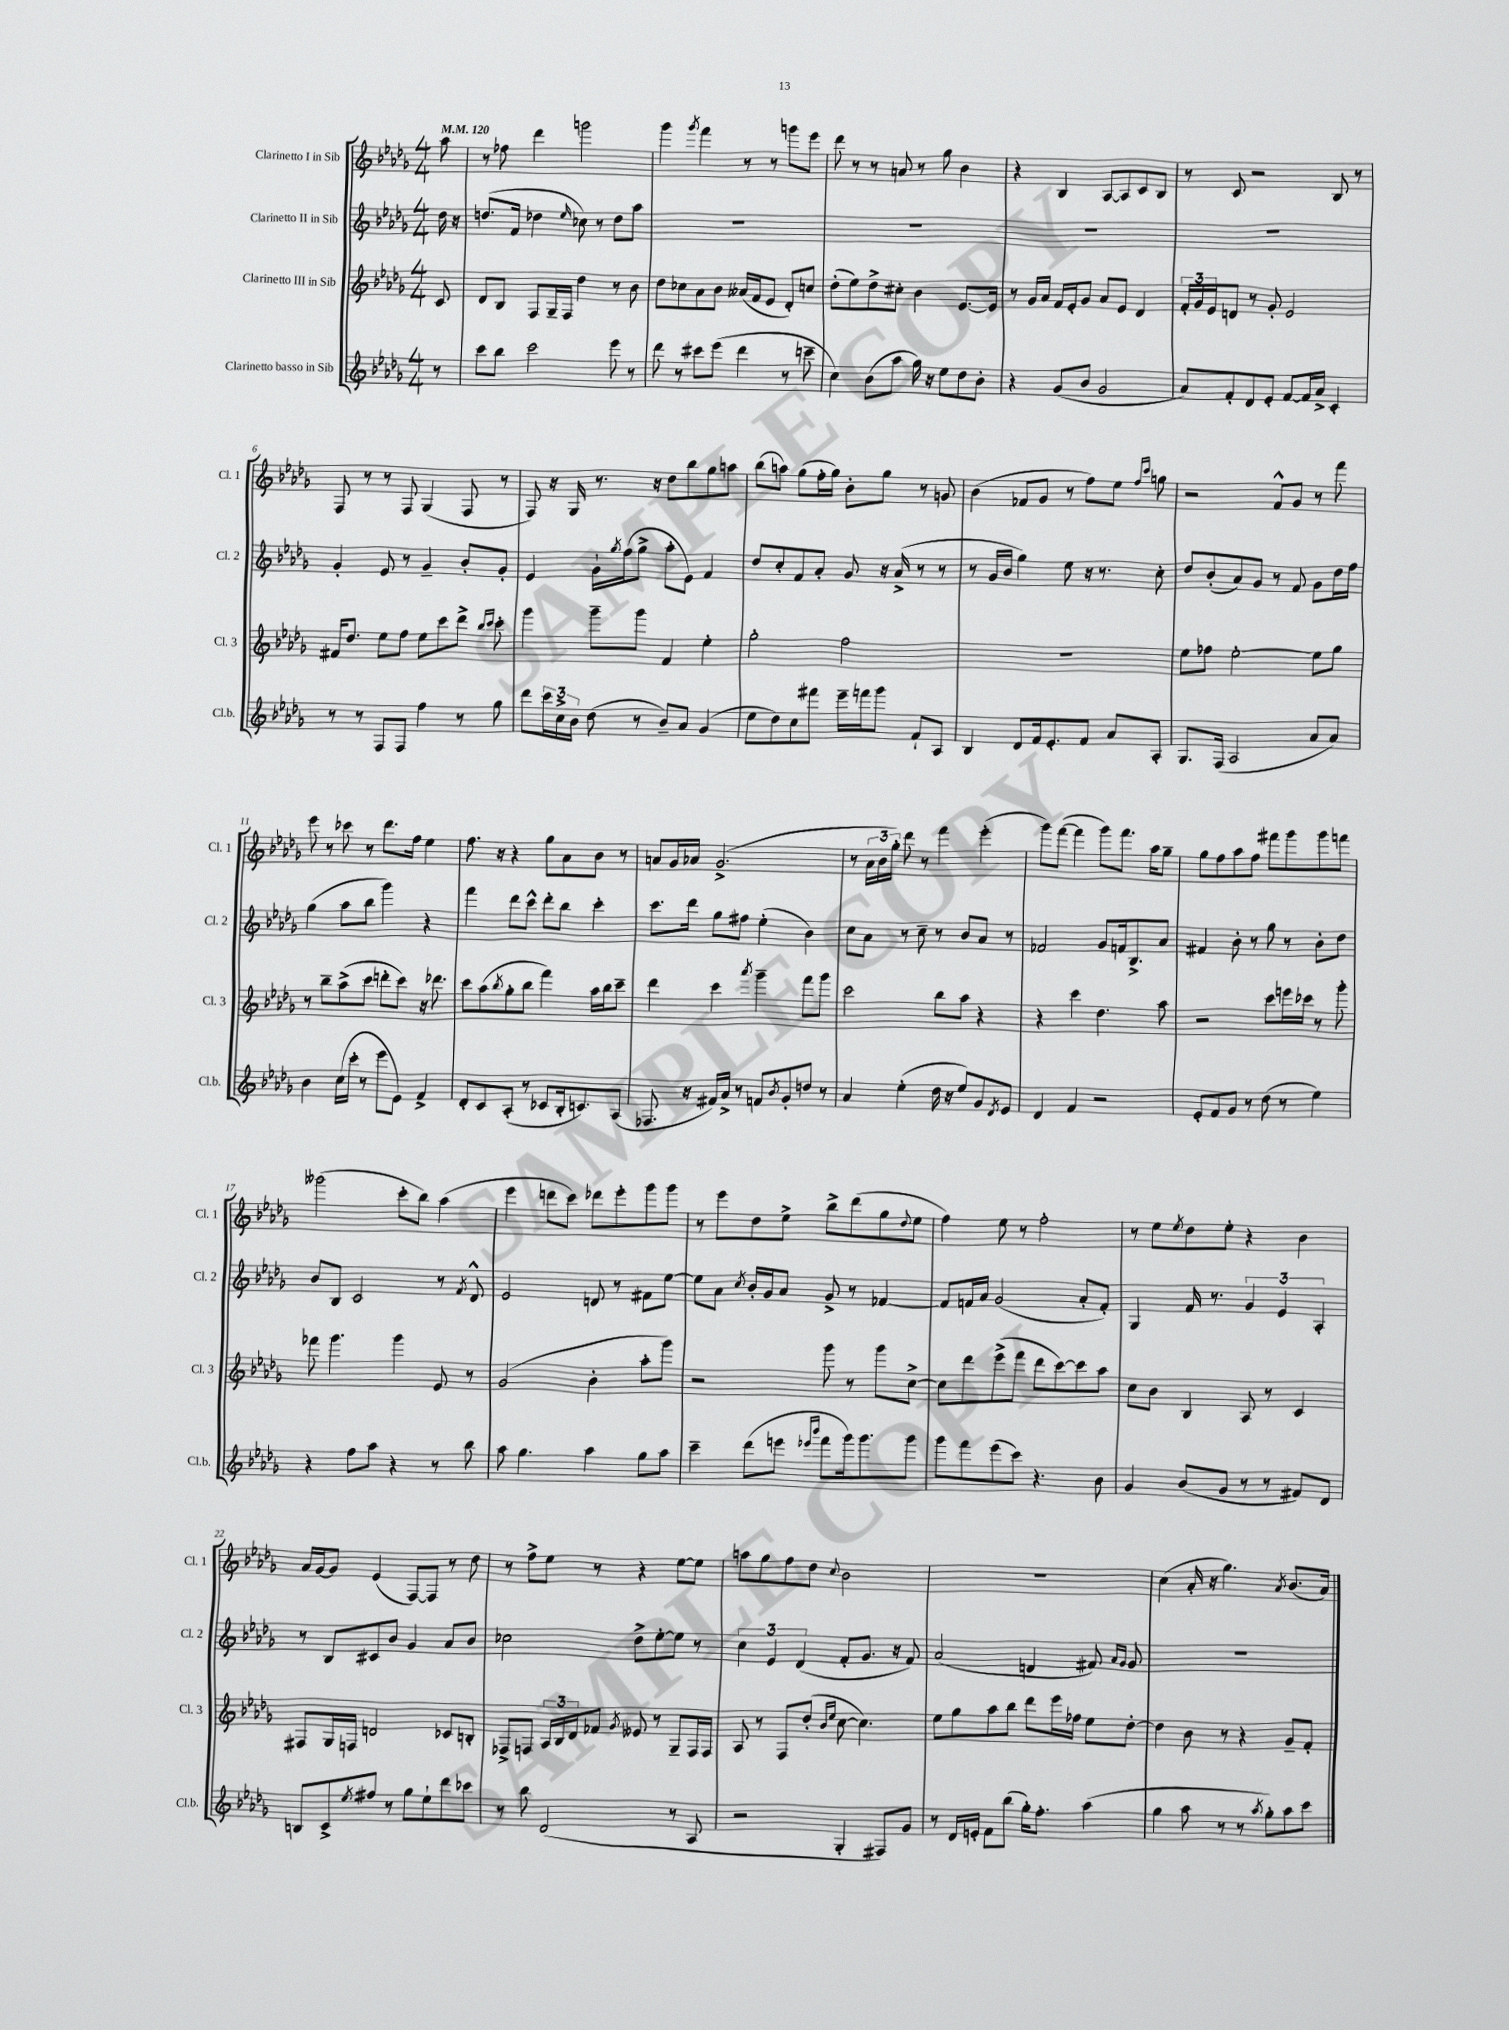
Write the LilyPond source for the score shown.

<<
\new StaffGroup <<
\new Staff = "s0" \with { instrumentName = "Clarinetto I in Sib" shortInstrumentName = "Cl. 1" } {
    \clef treble \key des \major \numericTimeSignature \time 4/4 \partial 8 \tempo 4 = 120
    aes''8 |
    r8 fes''8 des'''4 g'''2 |
    ges'''4 \acciaccatura { ges'''8 } f'''4 r8 r8 g'''8 ees'''8 |
    des'''8 r8 r8 a'8 r8 ges''8 bes'4 |
    r4 bes4 aes8~ aes8 c'8 bes8 |
    r8 c'8 r2 bes8 r8 |
    f8 r8 r8 f8 ges4( f8 r8 |
    f8) r16 ges16 r8. r16 des''8 bes''8 ges''8 a''8 |
    bes''8( a''8) ges''8( f''16-. ges''16) bes'8-. ges''8 r8 g'8 |
    bes'4( fes'8 ges'8 r8 f''8) ees''8 \grace { f''16 c'''16 } g''8 |
    r2 f'8-^ ges'8 r8 f'''8 |
    ees'''8 r8 ces'''8 r8 des'''8. f''16 ees''4 |
    f''8. r16 r4 ges''8 aes'8 bes'8 r8 |
    a'8 ges'16 aes'16 ges'2.->( |
    r8 \tuplet 3/2 { aes'16 bes'16 ges''16-.) } des'''8 r8 f'''4 ees'''4-.( |
    ges'''8) f'''8~( f'''4 ges'''8) f'''8. aes''16 ges''8-- |
    ges''8 f''8 aes''8 f''8 fis'''8 ges'''8 ges'''8 f'''8 |
    geses'''2( c'''8-. bes''8) aes''4( |
    ees'''4 d'''8 c'''8) des'''8 ees'''8-. ges'''8 ges'''8 |
    r8 ees'''8 des''8 ees''8-> bes''8-> des'''8( ges''8 \appoggiatura { des''8 } ees''8 |
    f''4) ees''8 r8 f''2-. |
    r8 ees''8 \acciaccatura { ees''8 } des''8 ees''8-. r4 bes'4 |
    aes'16 ges'16~ ges'8 ees'4( f8~) f8 r8 des''8 |
    r8 f''8-> ees''8 r8 r4 ees''8~ ees''8 |
    a''8 ges''8 f''8 des''8 \appoggiatura { c''8 } bes'2 |
    R1 |
    c''4( aes'16-. r16 ges''4.) \acciaccatura { aes'8 } bes'8.( aes'16) \bar "|." |
}
\new Staff = "s1" \with { instrumentName = "Clarinetto II in Sib" shortInstrumentName = "Cl. 2" } {
    \clef treble \key des \major \numericTimeSignature \time 4/4 \partial 8
    des''16 r16 |
    d''8.( f'16 des''4 \grace { ees''16 } ces''8) r8 des''8 aes''8 |
    R1 |
    R1 |
    R1 |
    R1 |
    ges'4-. ees'8 r8 ges'4-- bes'8-. ges'8-. |
    ees'4 ges'16-! \acciaccatura { ges''8 } f''16( ges''8-> aes''8-. ees'8) f'4 |
    des''8 c''8-. f'8 aes'8-. ges'8 r16 aes'16->( r8 r8 |
    r8 ges'16 bes'16 ges''4) ees''8 r16 r8. c''8-. |
    des''8 bes'8-.( aes'8) ges'8 r8 f'8 ges'8 des''16 f''16 |
    ges''4( aes''8 bes''8 ges'''4) r4 |
    f'''4 des'''8 c'''8-^ des'''8-. bes''8 c'''4-. |
    c'''8. des'''16 ges''8 fis''8 ees''4-.( bes'4) |
    c''8 aes'8 r8 c''8-- r8 bes'8 aes'8 r8 |
    fes'2 ges'8 f'16 bes8.-> aes'8 |
    fis'4 bes'8-. r8 ges''8 r8 bes'8-. des''8 |
    bes'8 bes8 c'2 r8 \acciaccatura { f'8 } des'8-^ |
    ees'2 d'8 r8 fis'8 ees''8~ |
    ees''8 aes'8 \acciaccatura { c''8 } bes'16-. ges'16 aes'8 ges'8-> r8 fes'4~ |
    fes'8 f'16 aes'16 ges'2( aes'8-. f'8-.) |
    ges4 f'16 r8. \tuplet 3/2 { ges'4 ees'4 aes4-. } |
    r8 bes8 cis'8 bes'8 ges'4 aes'8 bes'8 |
    ces''2 des''8-> ees''8~-. ees''8 r8 |
    \tuplet 3/2 { c''4 ees'4 des'4( } f'8-. ges'8. r16 f'8) |
    aes'2( d'4 fis'8) \grace { aes'16 ges'16 } ges'8 |
    R1 \bar "|." |
}
\new Staff = "s2" \with { instrumentName = "Clarinetto III in Sib" shortInstrumentName = "Cl. 3" } {
    \clef treble \key des \major \numericTimeSignature \time 4/4 \partial 8
    c'8 |
    des'8 bes8 f8 ges16-- f16 des''4 r8 bes'8 |
    des''8 ces''8 aes'8 bes'8 aeses'16( f'16 ees'8 des'8-.) c''8 |
    des''8-.( ees''8) des''8-> cis''8-. bes'4 ees'8.~ ees'16 |
    r8 ges'16 aes'16 f'16 ees'16-. ges'8 aes'8 ees'8 des'4 |
    \tuplet 3/2 { f'16-. ges'16 ees'16 } d'8 r8 ges'8-. ees'2 |
    fis'16 des''8. ees''8 f''8 ees''8 c'''8 des'''8-> \grace { bes''16 c'''16 } c'''8-. |
    ges'''4 ges'''8-- ges'''8 f'4 ees''4-. |
    ges''2-. f''2 |
    R1 |
    ees''8 fes''8 ees''2~-. ees''8 ges''8 |
    r8 bes''8-- aes''8->( c'''8 d'''8-. c'''8) r16 des'''8. |
    c'''8 aes''8( \acciaccatura { bes''8 } ges''8-. bes''8 f'''4) aes''16 bes''16 c'''8-- |
    des'''4 c'''4 \acciaccatura { aes'''8 } ges'''4-- f'''8 ges'''8 |
    c'''2 bes''8 aes''8 r4 |
    r4 c'''4 des''4. aes''8 |
    r2 c'''8 e'''16 ces'''16 r8 ges'''8-. |
    fes'''8 ges'''4. ges'''4 ees'8 r8 |
    ges'2( bes'4-. aes''8-. ges'''8) |
    r2 ges'''8 r8 ges'''8 c''8~-> |
    c''8 des'''8 ees'''8->( f'''8 des'''8 c'''8~) c'''8 aes''8 |
    c''8 bes'8 bes4 aes8 r8 c'4 |
    fis8 ges16 f16 d'2 ces'8 b8-. |
    fes8-> f8 \tuplet 3/2 { aes16 bes16 des'16 } fes'8 \acciaccatura { ges'8 } eeses'8 r8 ges8-- f16 f16 |
    aes8 r8 f8 des''8-.( \grace { bes'16 ees''16 } c''8~ c''4.) |
    ees''8 ges''8 aes''8 bes''8 des'''8 ees'''16 fes''16 ees''8 des''8~-. |
    des''4 bes'8 r8 r4 ges'8-- f'8-. \bar "|." |
}
\new Staff = "s3" \with { instrumentName = "Clarinetto basso in Sib" shortInstrumentName = "Cl.b." } {
    \clef treble \key des \major \numericTimeSignature \time 4/4 \partial 8
    r8 |
    c'''8 bes''8 c'''2 ees'''8 r8 |
    des'''8 r8 cis'''8 ees'''8( des'''4 r8 c'''8-- |
    c''4) bes'8( aes''8 ges''16) r16 ees''8 des''8 bes'8-. |
    r4 ges'8( bes'8 ges'2 |
    aes'8) f'8-. des'8 ees'8-. f'8~ f'16 aes'16-> c'4-. |
    r8 r8 f8 f8 f''4 r8 ges''8 |
    des'''8 \tuplet 3/2 { c'''16 c''16-> bes'16 } des''8( r8 bes'8--) aes'8 ges'4( |
    ees''8 des''8) c''8 fis'''8 ees'''16-- f'''16 ges'''8 f'8-! aes8 |
    bes4 des'8 f'16 ees'8.-. f'8 aes'8 aes8-. |
    ges8. f16( aes2 aes'8 aes'8) |
    bes'4 c''16( c'''16-. r8 ees'''8 ees'8) f'4-> |
    des'8-. c'8 aes8-.( r8 ces'8 bes16-. c'8.) aes8( |
    fes8. r16 fis'16) aes'16-> r8 f'8 \acciaccatura { bes'8 } ges'8-. d''8 r8 |
    aes'4 ees''4-.( des''16 r16 ees''8) ges'8 \acciaccatura { des'8 } ees'8 |
    des'4 f'4 r2 |
    ees'8-. f'8 ges'8 r8 des''8( r8 ees''4) |
    r4 f''8 aes''8 r4 r8 bes''8 |
    aes''8 ges''4. aes''4 ges''8 aes''8 |
    c'''4-- des'''8( e'''8 \grace { ees'''16 bes'''16 } f'''8 ges'''16) ges'''8. ges'''8 |
    ges'''8 f'''8 ees'''8( c'''8) r4. bes'8 |
    ges'4 bes'8( ges'8 r8 r8 fis'8) des'8 |
    b8 c'8-> \acciaccatura { ees''8 } fis''8 r8 ges''8 ees''8-! des'''8 ces'''8 |
    r8 bes''8 des'2( r8 aes8 |
    r2 ges4-. fis8) ges'8 |
    r8 des'16 e'16-. f'8 bes''8( ges''16-.) f''8.-. aes''4( |
    ges''4 aes''8 r8 r8 \acciaccatura { aes''8 } ges''8-.) aes''8 c'''8 \bar "|." |
}
>>
>>
